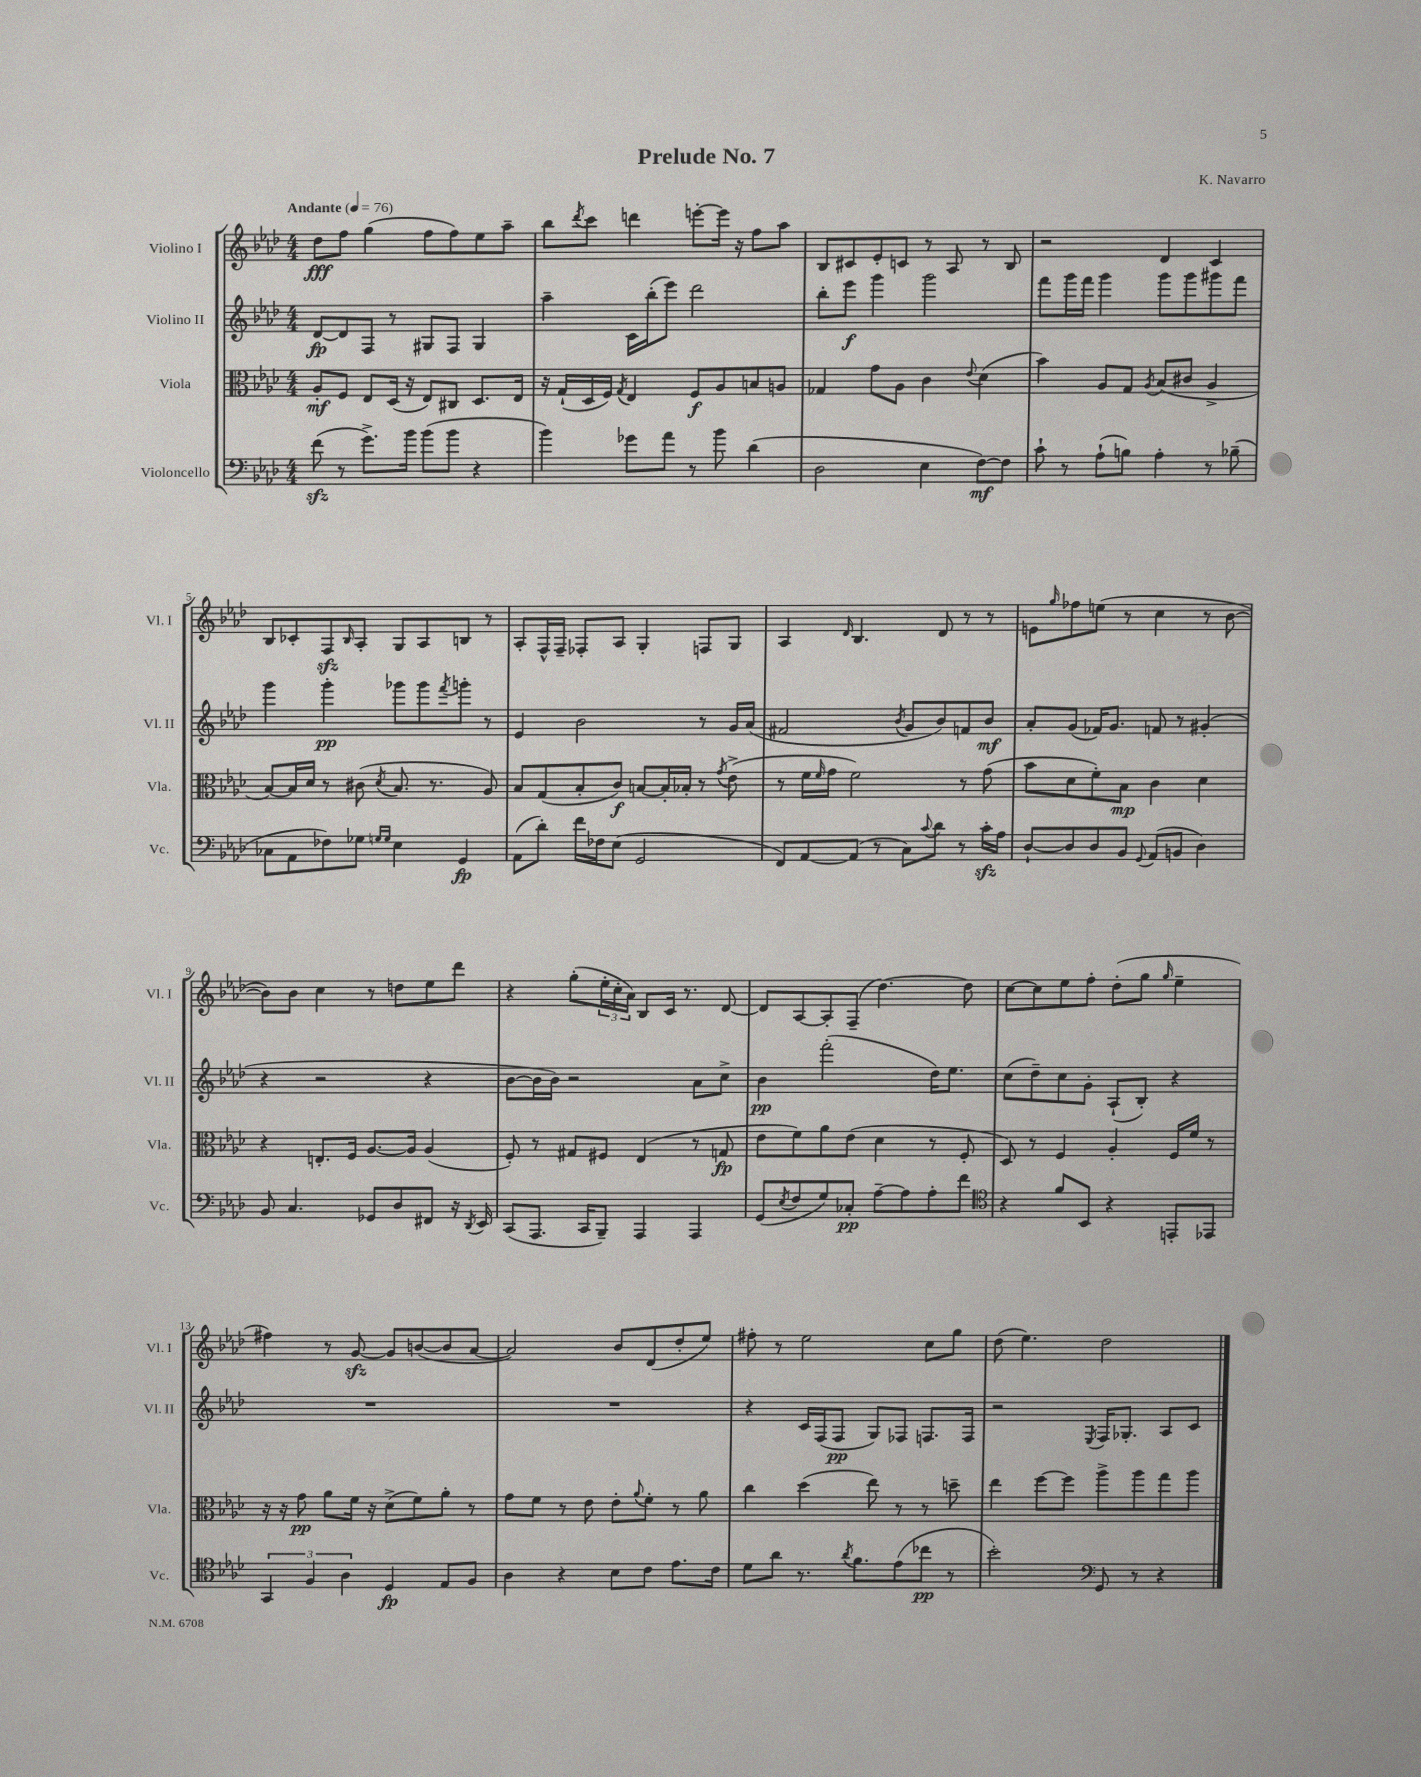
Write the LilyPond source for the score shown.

\header { title = "Prelude No. 7" composer = "K. Navarro" }
<<
\new StaffGroup <<
\new Staff = "s0" \with { instrumentName = "Violino I" shortInstrumentName = "Vl. I" } {
    \clef treble \key aes \major \numericTimeSignature \time 4/4 \tempo "Andante" 4 = 76
    des''8\fff f''8 g''4( f''8 f''8) ees''8 aes''8-- |
    bes''8 \acciaccatura { des'''8 } c'''8 d'''4 e'''8~-. e'''16 r16 f''8 aes''8 |
    bes8 cis'8 ees'8-. c'8 r8 aes8 r8 bes8 |
    r2 des'4 c'4 |
    bes8 ces'8-. f8\sfz \grace { bes16 } aes8-. g8 aes8 b8 r8 |
    aes8-. f16-^ f16-- fes8-. aes8 g4-. f8 g8 |
    aes4 \grace { des'16 } bes4. des'8 r8 r8 |
    e'8 \grace { g''16 } fes''8 e''8( r8 c''4 r8 bes'8~ |
    bes'8) bes'8 c''4 r8 d''8 ees''8 des'''8 |
    r4 g''8-.( \tuplet 3/2 { ees''16-. c''16-. aes'16) } bes8 c'16 r8. des'8~ |
    des'8 aes8~ aes8-. f8--( des''4.~) des''8 |
    c''8~ c''8 ees''8 f''8-. des''8-.( g''8 \grace { g''16 } ees''4-- |
    fis''4) r8 g'8~\sfz g'8 b'8~( b'8 aes'8~ |
    aes'2) bes'8 des'8( des''8-. ees''8) |
    fis''8-. r8 ees''2 c''8 g''8 |
    des''8( ees''4.) des''2 \bar "|." |
}
\new Staff = "s1" \with { instrumentName = "Violino II" shortInstrumentName = "Vl. II" } {
    \clef treble \key aes \major \numericTimeSignature \time 4/4
    des'8~\fp des'8 f8 r8 gis8 f8 gis4 |
    aes''4-- c'16 bes''16-.( ees'''8) des'''2 |
    bes''8-. ees'''8\f g'''4 g'''2 |
    f'''8 g'''16 f'''16 g'''4 g'''8 g'''8 gis'''8 f'''8 |
    g'''4 g'''4-.\pp ges'''8 ges'''8 \acciaccatura { f'''8 } g'''8-. r8 |
    ees'4 bes'2 r8 g'16 aes'16( |
    fis'2 \acciaccatura { bes'8 } g'8 bes'8) f'8 bes'8\mf |
    aes'8-. g'8( fes'16) g'8. f'8 r8 gis'4-.( |
    r4 r2 r4 |
    bes'8~ bes'16 bes'16) r2 aes'8 c''8-> |
    bes'4\pp f'''2-.( des''16) ees''8. |
    c''8( des''8--) c''8 g'8-. aes8-!( bes8-.) r4 |
    R1 |
    R1 |
    r4 c'16 f16( f8\pp g8) fes8 f8. f16 |
    r2 \acciaccatura { ees8 } f16 ges8.-. aes8 c'8 \bar "|." |
}
\new Staff = "s2" \with { instrumentName = "Viola" shortInstrumentName = "Vla." } {
    \clef alto \key aes \major \numericTimeSignature \time 4/4
    aes8-.\mf f8 ees8 des16( r16 ees8) cis8 des8. ees16 |
    r16 g16-!( des16 f16) \acciaccatura { g8 } ees4 f8\f aes8 b8 a8 |
    ges4 g'8 aes8 c'4 \appoggiatura { ees'8 } des'4( |
    bes'4) aes8 g8 \acciaccatura { aes8 } bes8( cis'8 aes4-> |
    bes8~) bes16 des'16 r8 cis'8( \acciaccatura { des'8 } bes8. r8. aes8) |
    bes8 g8( bes8-. c'8\f) b8~ b16-. bes16-. r8 \acciaccatura { g'8 } ees'8->( |
    r8 f'16 \grace { f'16 } g'16 f'2) r8 g'8( |
    bes'8 des'8 f'8-.) bes8\mp c'4 des'4 |
    r4 e8.-. f16 aes8.~ aes16 aes4( |
    f8-.) r8 gis8 fis8 ees4( r8 g8\fp |
    ees'8 f'8) aes'8 ees'8( des'4 r8 f8-. |
    des8) r8 f4 aes4-. f16 f'16 r8 |
    r16 r16 g'8\pp aes'8 f'16 r16 des'8->( f'8) aes'8-. r8 |
    g'8 f'8 r8 ees'8 ees'8-. \appoggiatura { aes'8 } f'8-. r8 aes'8 |
    c''4 des''4( ees''8) r8 r8 d''8-- |
    ees''4 f''8~ f''8 aes''8-> aes''8 g''8 aes''8 \bar "|." |
}
\new Staff = "s3" \with { instrumentName = "Violoncello" shortInstrumentName = "Vc." } {
    \clef bass \key aes \major \numericTimeSignature \time 4/4
    f'8\sfz( r8 g'8.->) bes'16 bes'8( bes'8 r4 |
    bes'4) ges'8 aes'8 r8 bes'8 des'4( |
    des2 ees4 f8~\mf) f8 |
    c'8-! r8 aes8-!( b8) aes4-. r8 bes8--( |
    ces8 aes,8 fes8) ges8 \grace { g16 g16 } ees4 g,4\fp |
    aes,8( des'8-.) f'16 fes16 ees8( g,2 |
    f,8) aes,8~ aes,8( r8 c8) \appoggiatura { c'8 } des'8 r8 c'16-.\sfz aes16 |
    des8~-! des8 des8 bes,8 \appoggiatura { g,8 } aes,8( b,8 des4) |
    bes,8 c4. ges,8 des8 fis,8 r16 \acciaccatura { des,8 } ees,16 |
    c,8( aes,,8. c,16 bes,,8--) aes,,4 aes,,4 |
    g,8( \acciaccatura { ees8 } f8 g8) ces8-.\pp aes8~-- aes8 aes8-. f'8 |
    \clef tenor r4 f'8 bes,8 r4 e,8-. ees,8 |
    \tuplet 3/2 { g,4 f4 aes4 } des4\fp ees8 f8 |
    aes4 r4 bes8 c'8 ees'8. c'16 |
    des'8 aes'8 r8. \acciaccatura { aes'8 } f'8. ees'8( ces''8\pp r8 |
    bes'2-.) \clef bass g,8 r8 r4 \bar "|." |
}
>>
>>
